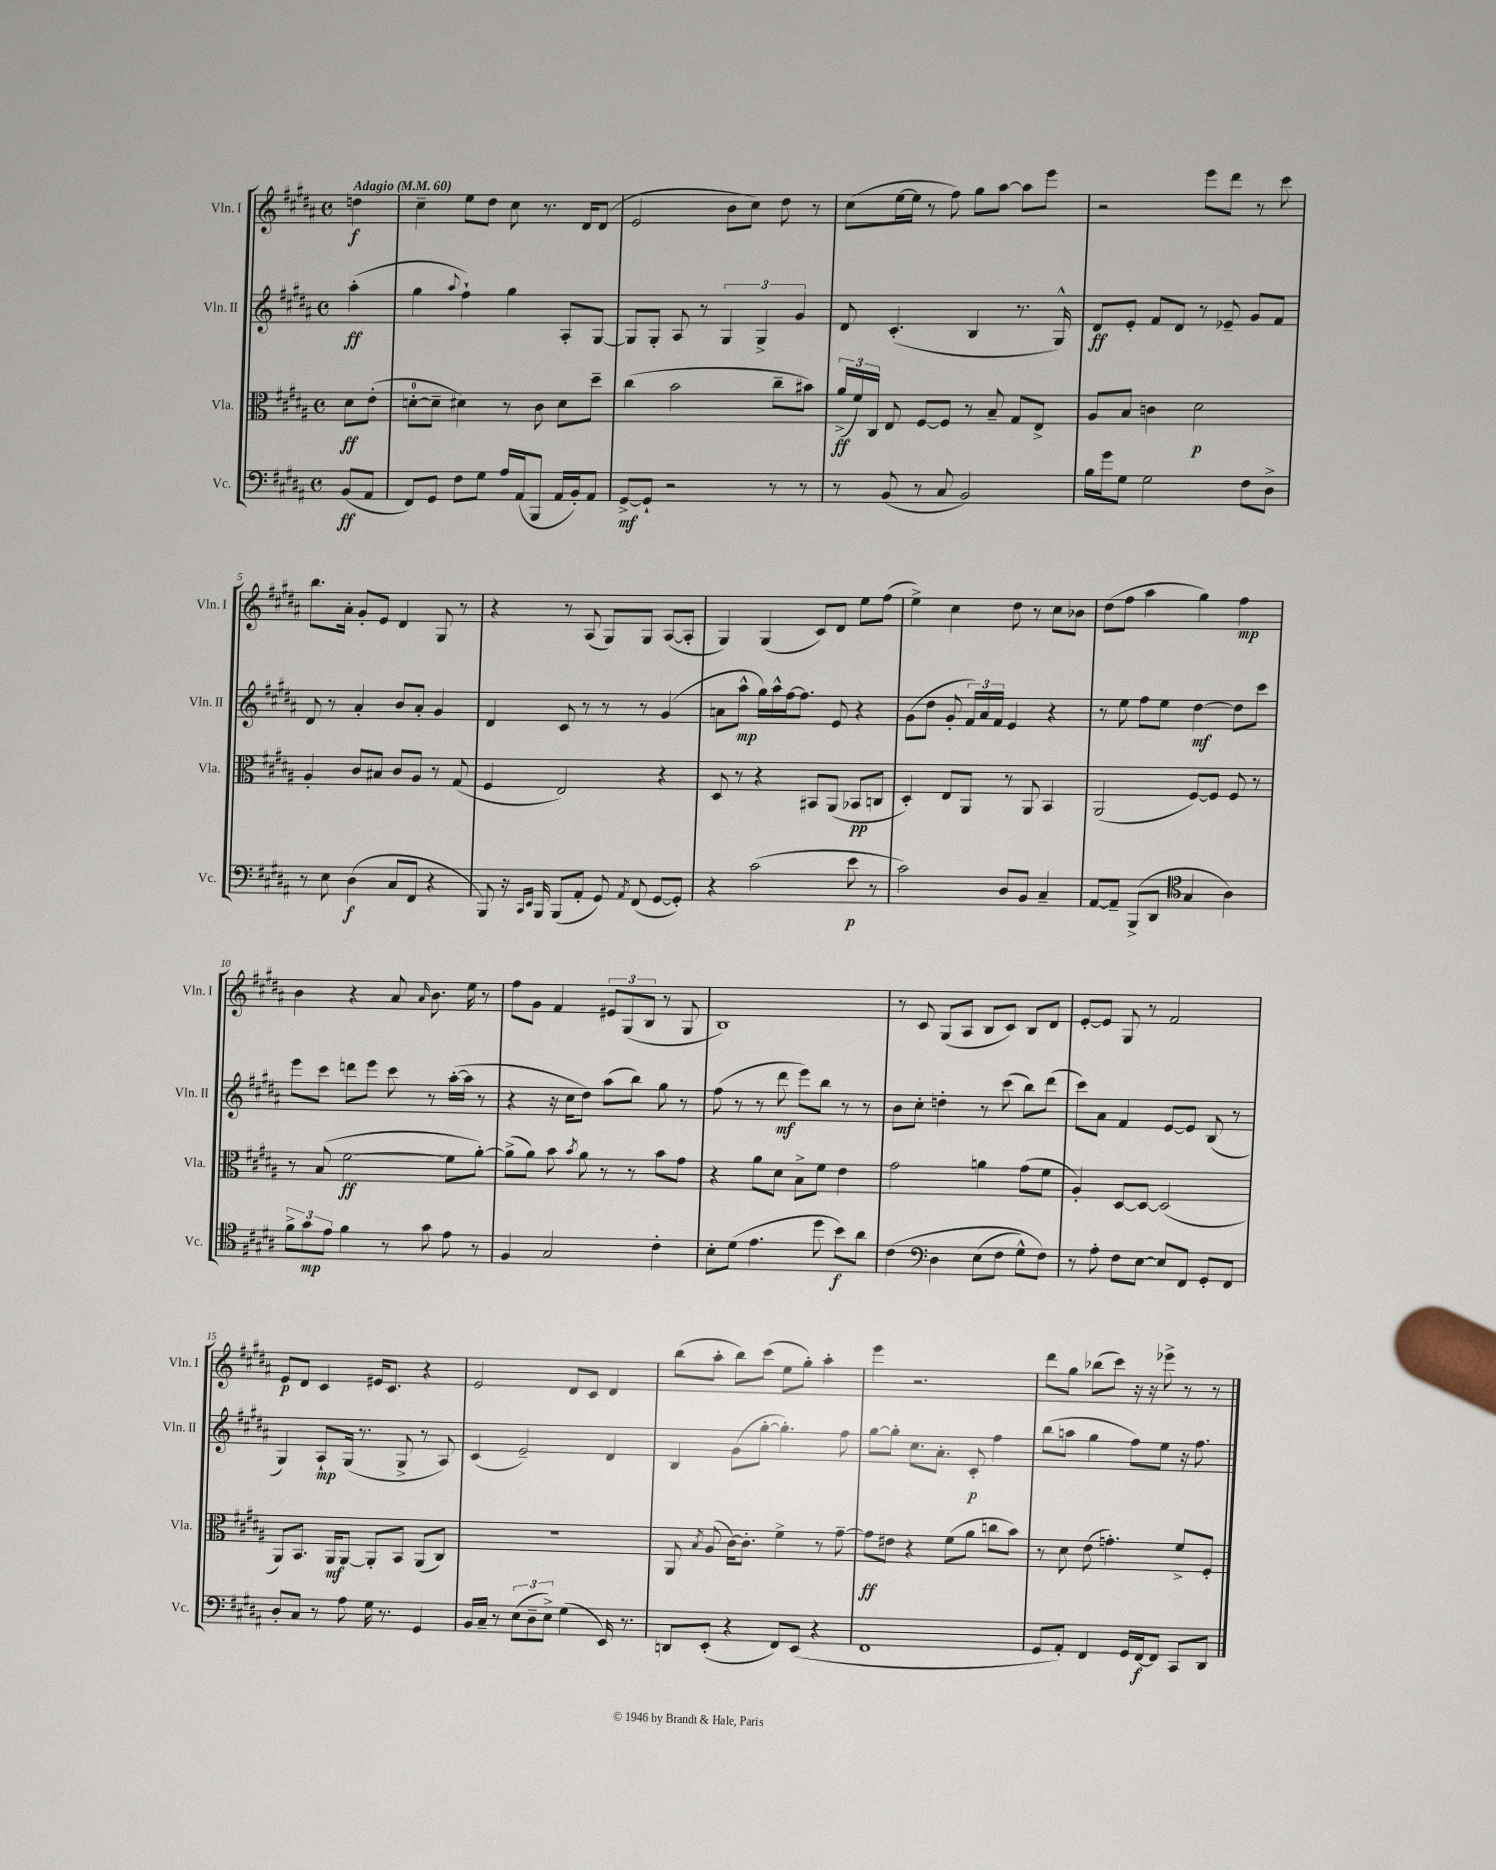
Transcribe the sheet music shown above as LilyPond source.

<<
\new StaffGroup <<
\new Staff = "s0" \with { instrumentName = "Vln. I" shortInstrumentName = "Vln. I" } {
    \clef treble \key b \major \defaultTimeSignature \time 4/4 \partial 4 \tempo "Adagio" 4 = 60
    \autoBeamOff d''4\f |
    cis''4-- e''8[ dis''8] cis''8 r8. dis'16[ dis'8]( |
    e'2 b'8[ cis''8]) dis''8 r8 |
    cis''8[( e''16~ e''16] r8 fis''8) gis''8[ ais''8]~ ais''8[ e'''8] |
    r2 e'''8[ dis'''8] r8 cis'''8 |
    b''8.[ ais'16]-. gis'8[-. e'8] dis'4 gis8 r8 |
    r4 r8 ais8( gis8[) gis8] ais8[~( ais8]-. |
    gis4) gis4( cis'8[) dis'8] e''8[ fis''8]( |
    e''4->) cis''4 dis''8 r8 cis''8[ bes'8] |
    dis''8[( fis''8] ais''4 gis''4) fis''4\mp |
    b'4 r4 ais'8 \grace { ais'16 } b'8. e''16 r8 |
    fis''8[ gis'8] fis'4 \tuplet 3/2 { eis'8[ gis8( b8] } r8 gis8 |
    b1) |
    r8 cis'8 gis8[( ais8] b8[ cis'8]) b8[ dis'8] |
    e'8[~-. e'8] gis8 r8 fis'2 |
    e'8[\p dis'8] cis'4 eis'16[ cis'8.] r4 |
    e'2 dis'8[ cis'8] dis'4 |
    b''8[( ais''8]-. b''8[) cis'''8]( e''8[ gis''8]-.) ais''4-. |
    e'''4 r2. |
    dis'''8[ gis''8] bes''8[( cis'''8]) r16 r16 ees'''8-> r8 r8 \bar "|." |
}
\new Staff = "s1" \with { instrumentName = "Vln. II" shortInstrumentName = "Vln. II" } {
    \clef treble \key b \major \defaultTimeSignature \time 4/4 \partial 4
    \autoBeamOff ais''4-.\ff( |
    gis''4 \appoggiatura { ais''8 } fis''4-!) gis''4 ais8[-. gis8]~ |
    gis8[ gis8]-. ais8 r8 \tuplet 3/2 { gis4 gis4-> gis'4 } |
    dis'8 cis'4.-.( b4 r8. gis16-^) |
    dis'8[\ff e'8]-. fis'8[ dis'8] r8 ees'8-- gis'8[ fis'8] |
    dis'8 r8 ais'4-. b'8[ ais'8]-. gis'4 |
    dis'4 cis'8 r8 r8 r8 gis'4( |
    a'8[ ais''8]-^\mp gis''16[) ais''16-^ fis''16~ fis''8.] e'8 r4 |
    gis'8[( dis''8] gis'8-. \tuplet 3/2 { fis'16[) ais'16 fis'16] } e'4 r4 |
    r8 e''8 fis''8[ e''8] dis''4~\mf dis''8[ cis'''8] |
    e'''8[ cis'''8] d'''8[ e'''8] cis'''8 r8 ais''16[~-.( ais''16] r8 |
    r4 r16 cis''16[ dis''8]) ais''8[( b''8]) gis''8 r8 |
    fis''8( r8 r8 dis'''8\mf e'''8[) b''8] r8 r8 |
    b'8[ cis''8]-. d''4-. r8 cis'''8( b''8[) dis'''8]( |
    cis'''8[) ais'8] fis'4 e'8[~ e'8] b8( r8 |
    gis4) ais8[-!\mp gis16]( r8. gis8-> r8 ais8) |
    cis'4( e'2--) dis'4 |
    b4 gis'8[( gis''8]~-. gis''4.-.) fis''8 |
    gis''8[~ gis''8]-. cis''8.[ ais'8.]-. cis'8-.\p fis''4 |
    b''8[( a''8] gis''4 fis''8[) e''8] r16 fis''8. \bar "|." |
}
\new Staff = "s2" \with { instrumentName = "Vla." shortInstrumentName = "Vla." } {
    \clef alto \key b \major \defaultTimeSignature \time 4/4 \partial 4
    \autoBeamOff dis'8[\ff e'8]-.( |
    d'8[-0~-. d'8]-- dis'4) r8 cis'8 dis'8[ dis''8]-- |
    cis''4( b'2 cis''8[-- bis'8]) |
    \tuplet 3/2 { ais'16[->\ff( fis'16) cis16] } e8 fis8[~ fis8] r8 b8-- gis8[ e8]-> |
    ais8[ b8] c'4 dis'2\p |
    ais4-. cis'8[ bis8] cis'8[ ais8] r8 gis8( |
    fis4 e2) r4 |
    dis8 r8 r4 bis,8[ ais,8]( bes,8[\pp c8] |
    dis4-.) e8[ ais,8] r8 ais,8 b,4 |
    ais,2( fis8[~) fis8] fis8 r8 |
    r8 b8( fis'2~\ff fis'8[ ais'8]~-.) |
    ais'8[->( ais'8]) b'8 \acciaccatura { b'8 } ais'8 r8 r8 b'8[ gis'8] |
    r4 ais'8[ dis'8] b8[-> fis'8] e'4 |
    gis'2 a'4 gis'8[( fis'8] |
    ais4-.) dis8[~ dis8]~ dis2( |
    ais,8[) b,8.] ais,16[\mf ais,8]~ ais,8[-. b,8] ais,8[( cis8]) |
    r1 |
    ais,8 \acciaccatura { b8 } ais8( cis'16[~) cis'8.]-. fis'4-> r8 gis'8~-- |
    gis'8[\ff eis'8] r4 fis'8[( ais'8] c''8[ b'8]) |
    r8 dis'8 e'8( g'4.-.) fis'8[-> fis8]-. \bar "|." |
}
\new Staff = "s3" \with { instrumentName = "Vc." shortInstrumentName = "Vc." } {
    \clef bass \key b \major \defaultTimeSignature \time 4/4 \partial 4
    \autoBeamOff b,8[\ff( ais,8] |
    fis,8[) gis,8] fis8[ gis8] ais16[ ais,16( b,,8] ais,16[ b,16-.) ais,8] |
    gis,8[~->\mf gis,8]-! r2 r8 r8 |
    r8 b,8( r8 cis8 b,2) |
    b16[ gis'16 gis8] gis2 fis8[ dis8]-> |
    r8 e8 dis4\f( cis8[ fis,8] r4 |
    b,,8) r16 \grace { cis,16[ e,16] } b,,16 b,,8[( ais,8]-. gis,8) \acciaccatura { ais,8 } fis,8( gis,8[~ gis,8]-.) |
    r4 cis'2( e'8\p r8 |
    cis'2) dis8[ b,8] cis4-- |
    ais,8[~ ais,8]-- b,,8[->( dis,8] \clef tenor gis4 ais4) |
    \tuplet 3/2 { fis'8[-> gis'8\mp e'8] } fis'4 r8 gis'8 e'8 r8 |
    fis4 gis2 cis'4-. |
    b8[-. dis'8]( e'4. dis''8 b'8[\f) ais'8] |
    cis'4\( \clef bass dis4 e8[( fis8] gis8[-^) fis8]\) |
    r8 ais8-. fis8[ e8]~ e8[ fis,8] gis,8[-. fis,8] |
    dis8[-. cis8] r8 ais8 gis16 r8. gis,4 |
    b,16[ cis16]-- r8 \tuplet 3/2 { e8[( dis8-- e8]->) } gis4( e,16) r8. |
    d,8[ e,8]-.( r4 fis,8[) e,8]( r4 |
    fis,1 |
    gis,8[ ais,8]-.) fis,4 gis,16[ fis,16~\f fis,8] cis,8[ dis,8] \bar "|." |
}
>>
>>
